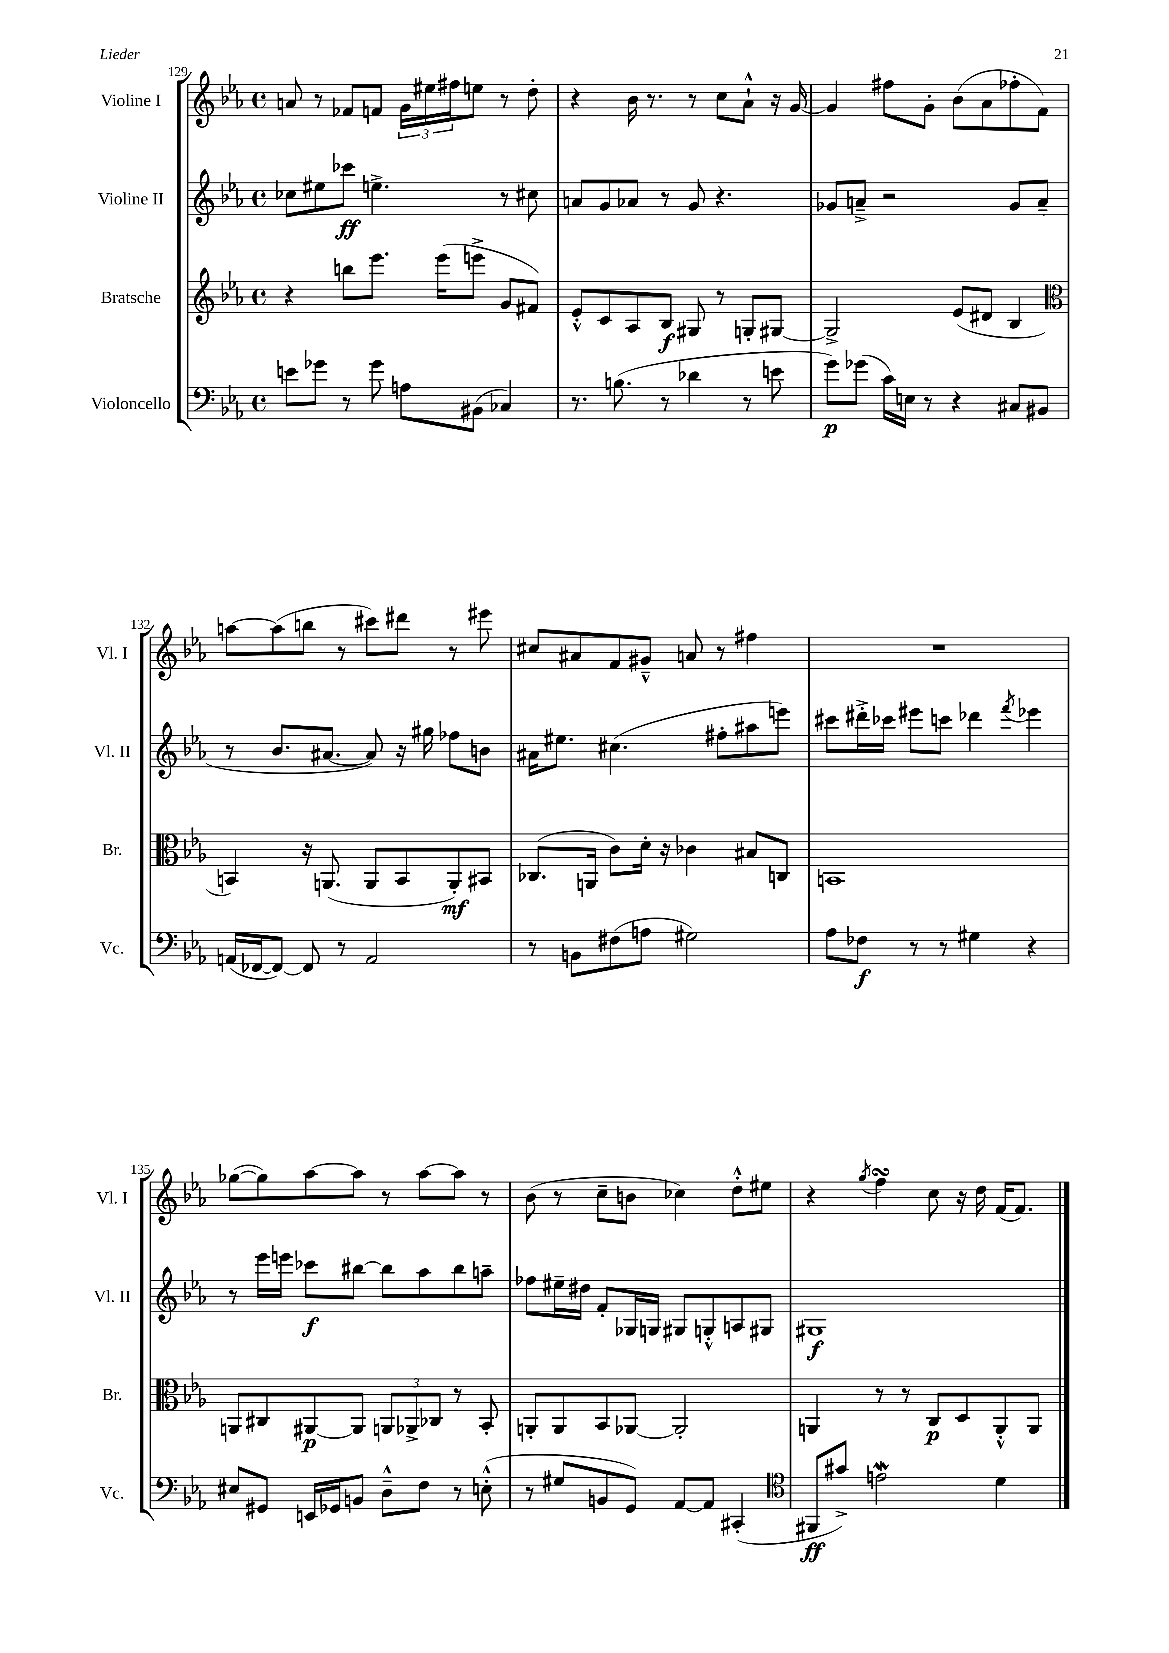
<<
\new StaffGroup <<
\new Staff = "s0" \with { instrumentName = "Violine I" shortInstrumentName = "Vl. I" } {
    \clef treble \key ees \major \defaultTimeSignature \time 4/4
    a'8 r8 fes'8 f'8 \tuplet 3/2 { g'16 eis''16 fis''16 } e''8 r8 d''8-. |
    r4 bes'16 r8. r8 c''8 aes'8-!-^ r16 g'16~ |
    g'4 fis''8 g'8-. bes'8( aes'8 fes''8-. f'8) |
    a''8~ a''8( b''8 r8 cis'''8) dis'''8 r8 eis'''8 |
    cis''8 ais'8 f'8 gis'8---^ a'8 r8 fis''4 |
    R1 |
    ges''8~( ges''8) aes''8~ aes''8 r8 aes''8~ aes''8 r8 |
    bes'8( r8 c''8-- b'8 ces''4) d''8-.-^ eis''8 |
    r4 \acciaccatura { g''8 } f''4\turn c''8 r16 d''16 f'16( f'8.) \bar "|." |
}
\new Staff = "s1" \with { instrumentName = "Violine II" shortInstrumentName = "Vl. II" } {
    \clef treble \key ees \major \defaultTimeSignature \time 4/4
    ces''8 eis''8 ces'''8\ff e''4.-> r8 cis''8 |
    a'8 g'8 aes'8 r8 g'8 r4. |
    ges'8 a'8---> r2 ges'8 a'8--( |
    r8 bes'8. ais'8.~ ais'8) r16 gis''16 fes''8 b'8 |
    ais'16 eis''8. cis''4.( fis''8-. ais''8 e'''8) |
    cis'''8 dis'''16-.-> ces'''16 eis'''8 c'''8 des'''4 \acciaccatura { f'''8 } ees'''4 |
    r8 ees'''16 e'''16 ces'''8\f bis''8~ bis''8 aes''8 bis''8 a''8-- |
    fes''8 eis''16-- dis''16 f'8-. ges16 g16 gis8 g8-.-^ a8 gis8 |
    gis1\f \bar "|." |
}
\new Staff = "s2" \with { instrumentName = "Bratsche" shortInstrumentName = "Br." } {
    \clef treble \key ees \major \defaultTimeSignature \time 4/4
    r4 b''8 ees'''8. ees'''16( e'''8-> g'8 fis'8) |
    ees'8-.-^ c'8 aes8 bes8\f gis8 r8 g8-. gis8~ |
    gis2-> ees'8( dis'8 bes4 |
    \clef alto b,4) r16 a,8.( a,8 b,8 a,8-.\mf) bis,8 |
    ces8.( a,16 c'8) d'16-. r16 ces'4 bis8 c8 |
    b,1 |
    a,8 cis8 ais,8~\p ais,8 \tuplet 3/2 { a,8 aes,8-> ces8 } r8 bes,8-. |
    a,8-. a,8 bes,8 aes,8~ aes,2-. |
    a,4 r8 r8 c8\p d8 a,8-.-^ a,8 \bar "|." |
}
\new Staff = "s3" \with { instrumentName = "Violoncello" shortInstrumentName = "Vc." } {
    \clef bass \key ees \major \defaultTimeSignature \time 4/4
    e'8 ges'8 r8 ges'8 a8 bis,8( ces4) |
    r8. b8.( r8 des'4 r8 e'8 |
    g'8\p) ges'8( c'16) e16 r8 r4 cis8 bis,8 |
    a,16( fes,16~ fes,8~) fes,8 r8 a,2 |
    r8 b,8 fis8( a8 gis2) |
    aes8 fes8\f r8 r8 gis4 r4 |
    eis8 gis,8 e,16 ges,16 b,8 d8---^ f8 r8 e8-.-^( |
    r8 gis8 b,8 g,8) aes,8~ aes,8 cis,4-.( |
    \clef tenor fis,8\ff gis'8->) e'2\mordent d'4 \bar "|." |
}
>>
>>
\layout { \context { \Score currentBarNumber = #129 } }
